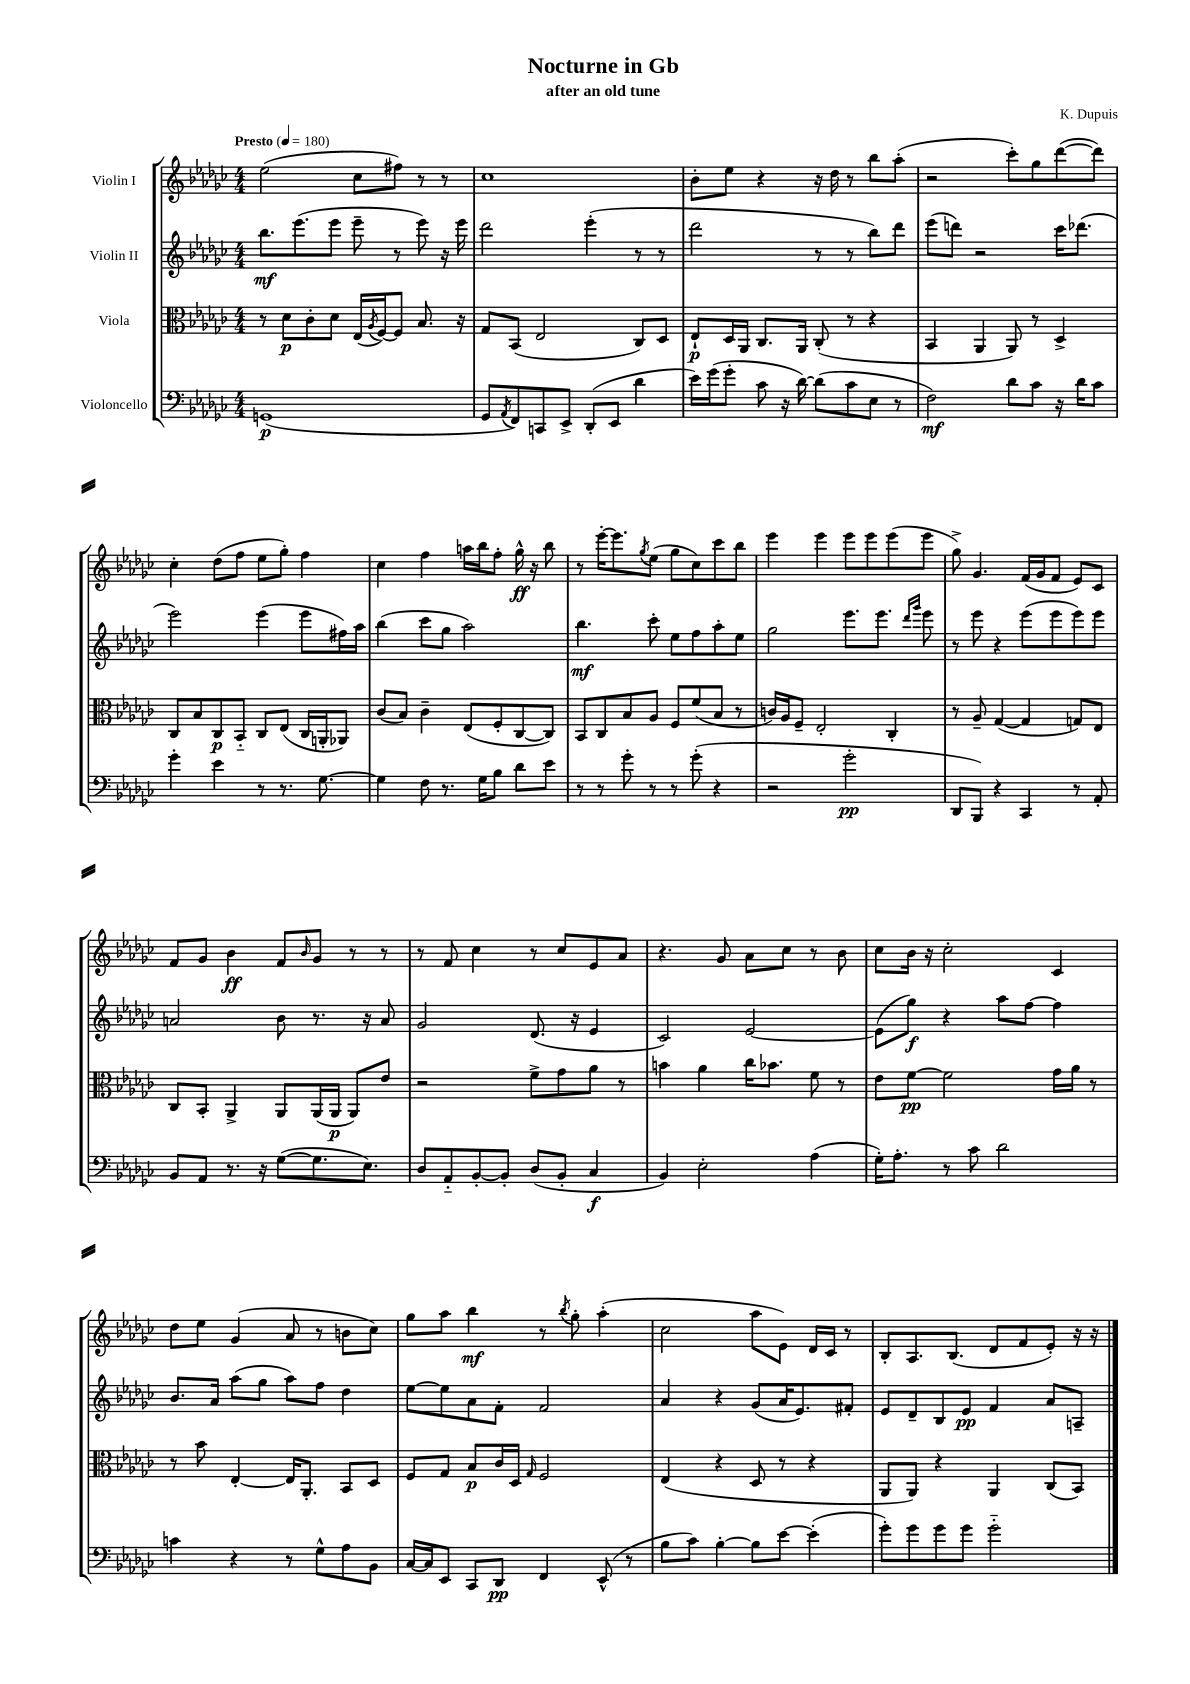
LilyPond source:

\header { title = "Nocturne in Gb" composer = "K. Dupuis" subtitle = "after an old tune" }
<<
\new StaffGroup <<
\new Staff = "s0" \with { instrumentName = "Violin I" } {
    \clef treble \key ges \major \numericTimeSignature \time 4/4 \tempo "Presto" 4 = 180
    ees''2( ces''8 fis''8) r8 r8 |
    ces''1 |
    bes'8-. ees''8 r4 r16 des''16 r8 bes''8 aes''8-.( |
    r2 ces'''8-.) ges''8 des'''8~( des'''8) |
    ces''4-. des''8( f''8 ees''8 ges''8-.) f''4 |
    ces''4 f''4 a''16 bes''16 f''8-. ges''16-^\ff r16 bes''8 |
    r8 ees'''16~-. ees'''8. \acciaccatura { ges''8 } ees''8( ges''8 ces''8) ces'''8 bes''8 |
    ees'''4 ees'''4 ees'''8 ees'''8 ees'''8( ees'''8 |
    ges''8->) ges'4. f'16( ges'16 f'8 ees'8) ces'8 |
    f'8 ges'8 bes'4\ff f'8 \grace { bes'16 } ges'8 r8 r8 |
    r8 f'8 ces''4 r8 ces''8 ees'8 aes'8 |
    r4. ges'8 aes'8 ces''8 r8 bes'8 |
    ces''8 bes'16 r16 ces''2-. ces'4 |
    des''8 ees''8 ges'4( aes'8 r8 b'8 ces''8) |
    ges''8 aes''8 bes''4\mf r8 \acciaccatura { bes''8 } ges''8-. aes''4-.( |
    ces''2 aes''8 ees'8) des'16 ces'16 r8 |
    bes8-. aes8. bes8.( des'8 f'8 ees'8-.) r16 r16 \bar "|." |
}
\new Staff = "s1" \with { instrumentName = "Violin II" } {
    \clef treble \key ges \major \numericTimeSignature \time 4/4
    bes''8.\mf ees'''8.( ees'''8 ees'''8-- r8 ees'''8) r16 ees'''16 |
    des'''2 ees'''4-.( r8 r8 |
    des'''2 r8 r8 bes''8) des'''8 |
    ees'''8( d'''8) r2 ces'''16 des'''8.( |
    ees'''2) ees'''4( ees'''8 fis''16) aes''16 |
    bes''4( ces'''8 ges''8 aes''2) |
    bes''4.\mf ces'''8-. ees''8 f''8 aes''8-. ees''8 |
    ges''2 ees'''8. ees'''8. \grace { des'''16 ges'''16 } ees'''8 |
    r8 ees'''8 r4 ees'''8( ees'''8 ees'''8) ees'''8 |
    a'2 bes'8 r8. r16 a'8 |
    ges'2 des'8.( r16 ees'4 |
    ces'2) ees'2~ |
    ees'8( ges''8\f) r4 aes''8 f''8~ f''4 |
    bes'8. aes'16 aes''8( ges''8 aes''8) f''8 des''4 |
    ees''8~ ees''8 aes'8 f'8-. f'2 |
    aes'4 r4 ges'8( aes'16 ees'8.) fis'8-. |
    ees'8 des'8-- bes8 ees'8\pp f'4 aes'8 a8-- \bar "|." |
}
\new Staff = "s2" \with { instrumentName = "Viola" } {
    \clef alto \key ges \major \numericTimeSignature \time 4/4
    r8 des'8\p ces'8-. des'8 ees16( \acciaccatura { aes8 } f16~) f8 bes8. r16 |
    ges8 bes,8( ees2 ces8) des8 |
    ees8-!\p des16 aes,16 ces8. aes,16 ces8-.( r8 r4 |
    bes,4 aes,4 aes,8) r8 des4-> |
    ces8 bes8 ces8\p bes,8-_ ces8 ees8( ces16 a,16-. aes,8) |
    ces'8( bes8) ces'4-- ees8( f8-. ces8~ ces8) |
    bes,8 ces8 bes8 aes8 f8 f'8( bes8 r8 |
    c'16) aes16 f8-- ees2-. ces4-. |
    r8 aes8-- ges4~( ges4 g8) ees8 |
    ces8 bes,8-. aes,4-> aes,8 aes,16( aes,16\p aes,8) ees'8 |
    r2 f'8-> ges'8 aes'8 r8 |
    b'4 aes'4 ces''16 bes'8. f'8 r8 |
    ees'8 f'8~\pp f'2 ges'16 aes'16 r8 |
    r8 bes'8 ees4~-. ees16 aes,8.-. bes,8 des8 |
    f8 ges8 bes8\p ces'16 des16 \grace { ges16 } f2 |
    ees4( r4 des8 r8 r4 |
    aes,8 aes,8) r4 aes,4 ces8( bes,8) \bar "|." |
}
\new Staff = "s3" \with { instrumentName = "Violoncello" } {
    \clef bass \key ges \major \numericTimeSignature \time 4/4
    g,1\p( |
    ges,8 \acciaccatura { aes,8 } f,8) c,8 ees,8-> des,8-.( ees,8 des'4 |
    ees'16) ges'16( ges'8-. ces'8 r16 des'16~) des'8( ces'8 ees8 r8 |
    f2\mf) des'8 ces'8 r16 des'16 ces'8 |
    ges'4-. ees'4 r8 r8. ges8.~ |
    ges4 f8 r8. ges16 bes8 des'8 ees'8 |
    r8 r8 ges'8-. r8 r8 ges'8-.( r4 |
    r2 ges'2-.\pp |
    des,8 bes,,8) r4 ces,4 r8 aes,8-. |
    bes,8 aes,8 r8. r16 ges8~( ges8. ees8.) |
    des8 aes,8-_ bes,8~-. bes,8-. des8( bes,8-. ces4\f |
    bes,4) ees2-. aes4( |
    ges16-.) aes8.-. r8 ces'8 des'2 |
    c'4 r4 r8 ges8-^ aes8 bes,8 |
    ces16~ ces16 ees,8 ces,8 des,8\pp f,4 ees,8-^( r8 |
    bes8 ces'8) bes4~-. bes8 ees'8~ ees'4-.( |
    ges'8-.) ges'8 ges'8 ges'8 ges'2-_ \bar "|." |
}
>>
>>
\layout { \context { \Score \remove "Bar_number_engraver" } }
